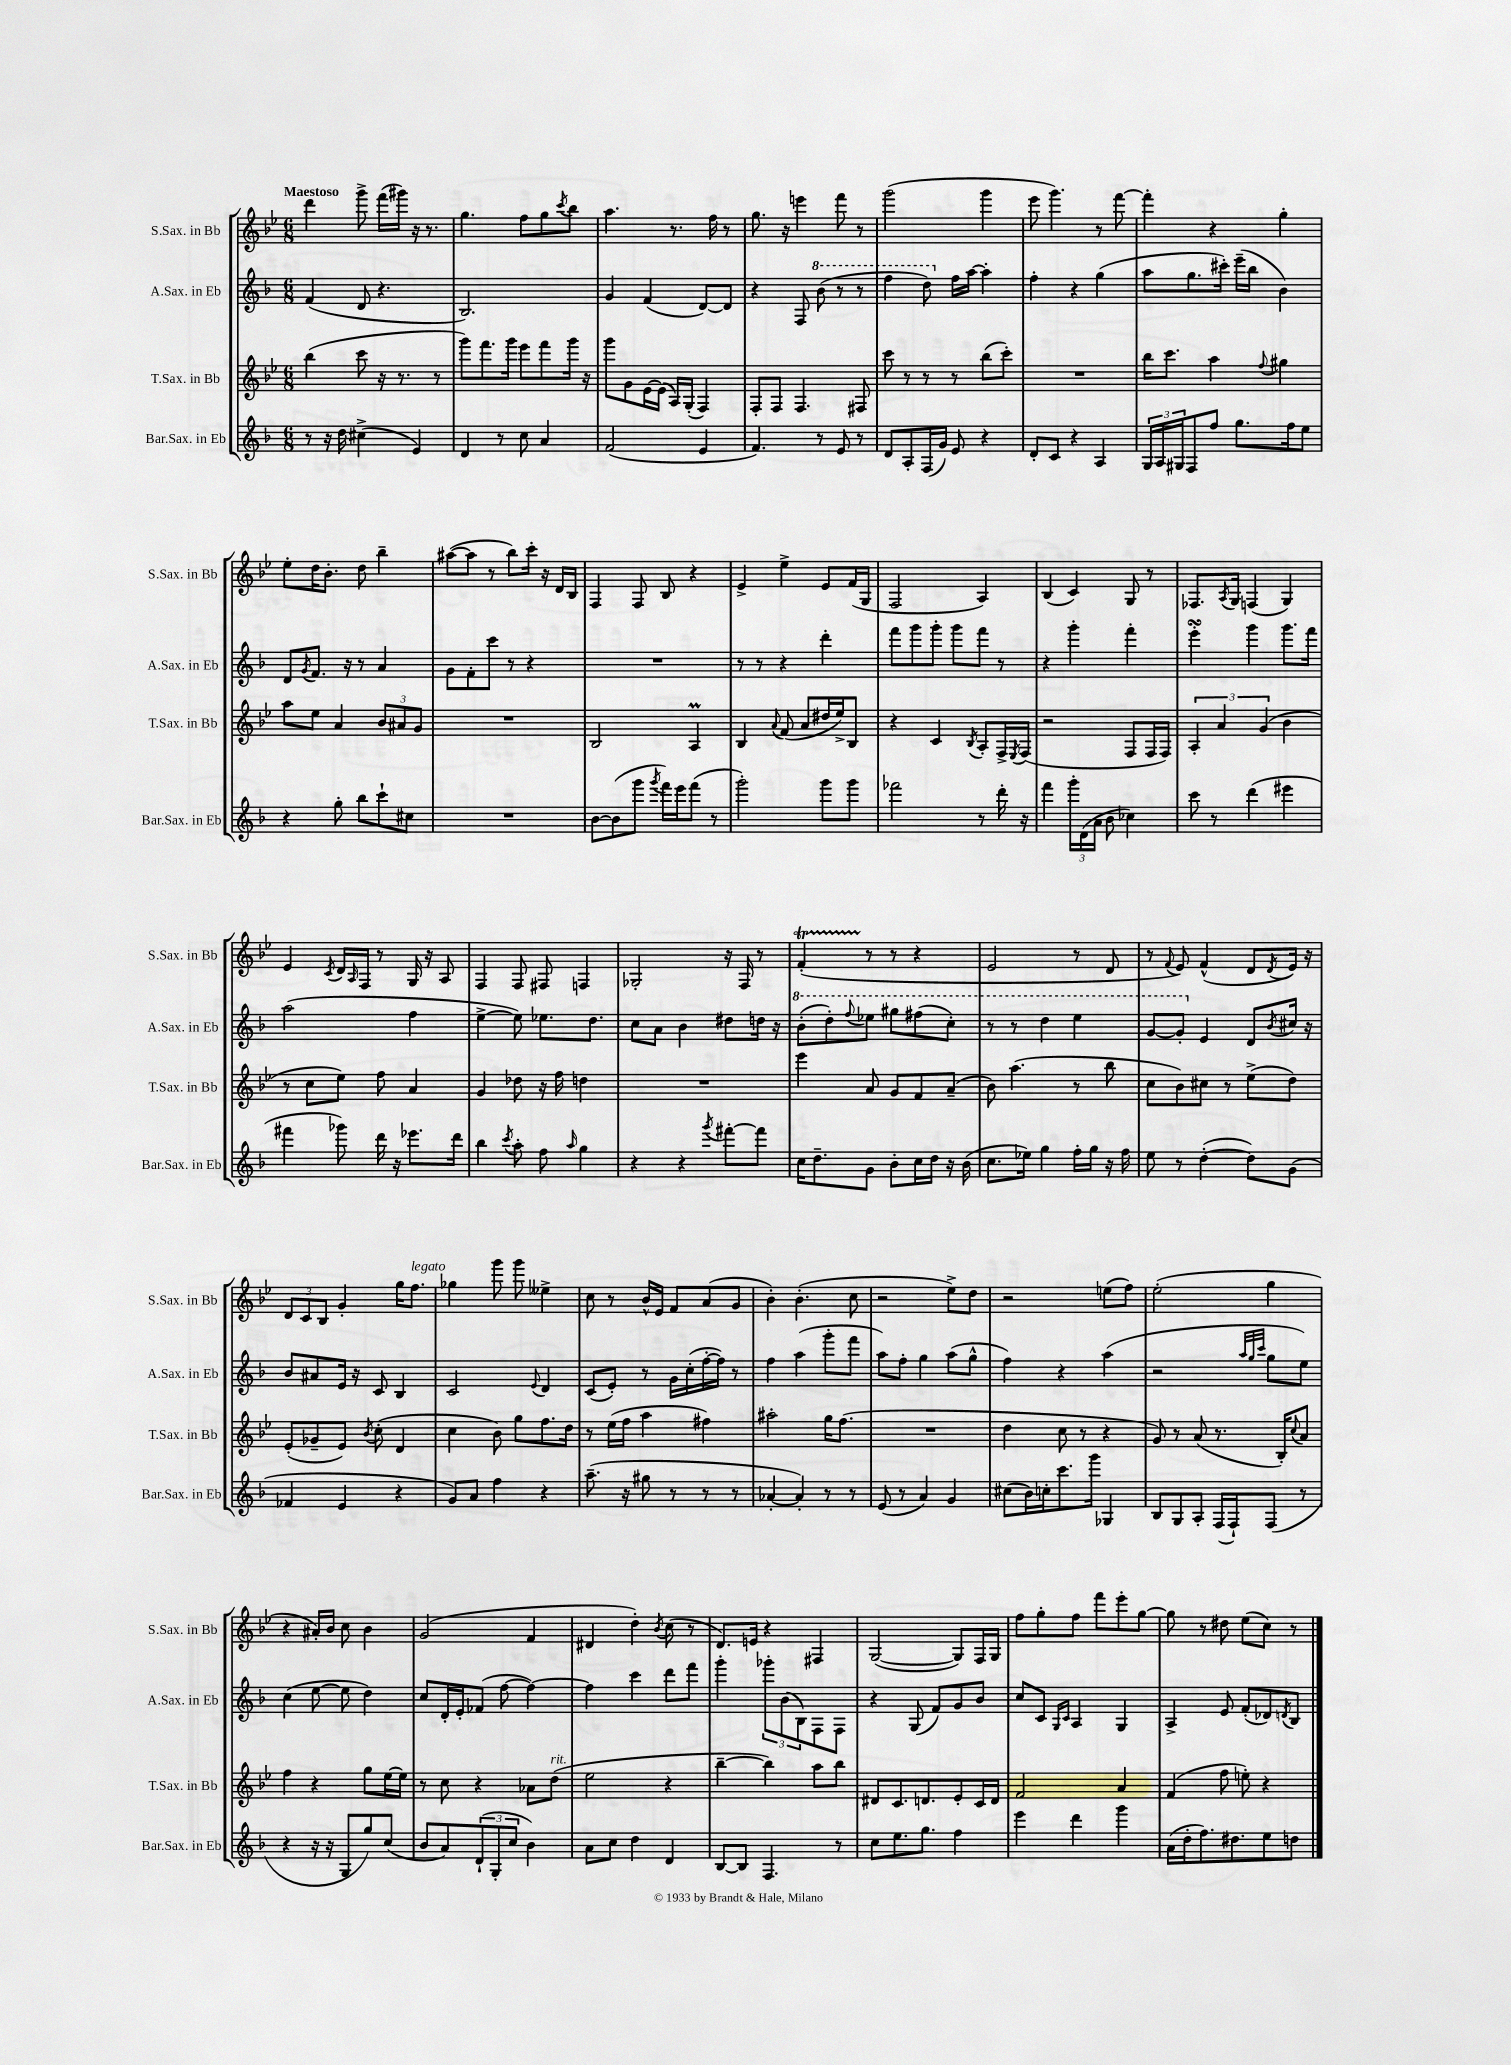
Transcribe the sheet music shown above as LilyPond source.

<<
\new StaffGroup <<
\new Staff = "s0" \with { instrumentName = "S.Sax. in Bb" shortInstrumentName = "S.Sax. in Bb" } {
    \clef treble \key bes \major \numericTimeSignature \time 6/8 \tempo "Maestoso"
    d'''4 g'''8-> f'''16( gis'''16) r16 r8. |
    g''4. f''8 g''8 \acciaccatura { c'''8 } bes''8 |
    a''4. r8. f''16 r8 |
    g''8. r16 e'''4 f'''8 r8 |
    g'''2( g'''4 |
    ees'''8 g'''4.) r8 f'''8~ |
    f'''4-. r4 g''4-. |
    ees''8-. d''16 bes'8.-. d''8 bes''4-- |
    ais''8~( ais''8 r8 bes''8) c'''16-. r16 d'16 bes16 |
    f4 f8 bes8 r4 |
    ees'4-> ees''4-> ees'8 f'16( g16 |
    f2 a4) |
    bes4( c'4) g8 r8 |
    fes8. \acciaccatura { a8 } g16 f4( g4) |
    ees'4 \acciaccatura { c'8 } d'16 \grace { a16 } f16 r8 g16 r16 a8 |
    f4 f8 fis8 f4 |
    ges2-. r16 f16 r8 |
    f'4-.\startTrillSpan( r8\stopTrillSpan r8 r4 |
    ees'2 r8 d'8 |
    r8 \appoggiatura { f'8 } ees'8) f'4-^( d'8 \acciaccatura { d'8 } ees'16) r16 |
    \tuplet 3/2 { d'8 c'8 bes8 } g'4-. g''16 f''8.^\markup { \italic "legato" } |
    ges''4 g'''8 g'''8 eeses''4-> |
    c''8 r8 bes'16-^ ees'16 f'8 a'8( g'8 |
    bes'4-.) bes'4.-.( c''8 |
    r2 ees''8->) d''8 |
    r2 e''8( f''8) |
    ees''2-.( g''4 |
    r4 ais'16-.) bes'16 c''8 bes'4 |
    g'2( f'4 |
    dis'4 d''4-.) \acciaccatura { bes'8 } c''8( r8 |
    d'8.) e'16 r4 fis4 |
    g2~( g8) f16 g16 |
    f''8 g''8-. f''8 f'''8 ees'''8-. g''8~ |
    g''8 r8 dis''8 ees''8( c''8) r8 \bar "|." |
}
\new Staff = "s1" \with { instrumentName = "A.Sax. in Eb" shortInstrumentName = "A.Sax. in Eb" } {
    \clef treble \key f \major \numericTimeSignature \time 6/8
    f'4( d'8 r4. |
    bes2.) |
    g'4 f'4( d'8~) d'8 |
    r4 f8 \ottava #1 bes''8( r8 r8 |
    f'''4 d'''8) \ottava #0 f''16 a''16~ a''4-. |
    f''4-. r4 g''4( |
    a''8 g''8. cis'''16-.) e'''16--( bes''16 bes'4) |
    d'8 \acciaccatura { g'8 } f'8. r16 r8 a'4 |
    g'8 f'8-. c'''8 r8 r4 |
    R2. |
    r8 r8 r4 d'''4-. |
    f'''8 g'''8 g'''8-. g'''8 f'''8 r8 |
    r4 g'''4-. f'''4-. |
    e'''4-.\turn g'''4 g'''8. f'''16 |
    a''2( f''4 |
    e''4~-> e''8) ees''8. d''8. |
    c''8 a'8 bes'4 dis''8 d''16 r16 |
    \ottava #1 bes''8-.( d'''8-.) \appoggiatura { f'''8 } ees'''8 gis'''8 fis'''8( c'''8-.) |
    r8 r8 d'''4 e'''4 |
    g''8~ g''8-. \ottava #0 e'4 d'8 \acciaccatura { bes'8 } cis''16 r16 |
    bes'8 ais'8 e'16 r16 c'8 bes4 |
    c'2 \appoggiatura { e'8 } d'4 |
    c'8( e'8-.) r8 g'16 c''16-.( f''16~-. f''16) r8 |
    f''4 a''4( g'''8-. f'''8 |
    a''8) f''8-. g''4 a''8( g''8-^ |
    f''4) r4 a''4( |
    r2 \grace { a''32 g''32 c'''32 } g''8 e''8) |
    c''4( e''8~ e''8 d''4) |
    c''8 d'16-. e'16-. fes'8( f''8~ f''4~) |
    f''4 c'''4 d'''8 f'''8 |
    g'''4-. \tuplet 3/2 { ges'''8-. bes'8( bes8) } f8 f8 |
    r4 g8( f'8) g'8 bes'8 |
    c''8 c'8 \grace { g16 c'16 } a4 g4 |
    a4-> e'8 f'8-.( des'8) \acciaccatura { d'8 } bes8 \bar "|." |
}
\new Staff = "s2" \with { instrumentName = "T.Sax. in Bb" shortInstrumentName = "T.Sax. in Bb" } {
    \clef treble \key bes \major \numericTimeSignature \time 6/8
    bes''4( c'''8 r16 r8. r8 |
    g'''8) f'''8. g'''16 ees'''8 f'''8 g'''16 r16 |
    g'''8 g'8 ees'16~ ees'16( a16) g16-.( f4) |
    f8-. f8 f4. fis8 |
    c'''8 r8 r8 r8 bes''8( c'''8-.) |
    R2. |
    bes''16 c'''8. a''4 \appoggiatura { f''8 } gis''4 |
    a''8 ees''8 a'4 \tuplet 3/2 { bes'8 ais'8 g'8 } |
    R2. |
    bes2 a4\prall |
    bes4 \appoggiatura { a'8 } f'8( a'8 dis''16 ees''16->) bes8 |
    r4 c'4 \acciaccatura { bes8 } a8-. f16-> \acciaccatura { ees8 } f16( |
    r2 f8 f16 f16) |
    \tuplet 3/2 { a4-. a'4 g'4( } bes'4 |
    r8 c''8 ees''8) f''8 a'4 |
    g'4 des''8 r16 f''16 d''4 |
    R2. |
    ees'''4 a'8 g'8 f'8 a'8--( |
    bes'8) a''4.( r8 bes''8 |
    c''8 bes'8) cis''8 r8 ees''8->( d''8) |
    ees'8-.( ges'8-- ees'8) \acciaccatura { bes'8 } c''8-.( d'4 |
    c''4 bes'8) g''8 f''8. d''16 |
    r8 ees''16( f''16 a''4 fis''4) |
    ais''2-. g''16 f''8.( |
    R2. |
    d''4 c''8 r8 r4 |
    g'8) r8 a'8( r8. bes16-.) \appoggiatura { c''8 } a'8 |
    f''4 r4 g''8 ees''16~ ees''16 |
    r8 c''8 r4 aes'8 d''8^\markup { \italic "rit." }( |
    ees''2 r4 |
    bes''4~-- bes''4) a''8 bes''8 |
    dis'8 c'8. d'8. ees'8-. c'16 d'16 |
    f'2 a'4 |
    f'4( f''8 e''8-.) r4 \bar "|." |
}
\new Staff = "s3" \with { instrumentName = "Bar.Sax. in Eb" shortInstrumentName = "Bar.Sax. in Eb" } {
    \clef treble \key f \major \numericTimeSignature \time 6/8
    r8 r16 d''16 cis''4->( e'4) |
    d'4 r8 c''8 a'4 |
    f'2( e'4 |
    f'4.) r8 e'8 r8 |
    d'8 a8-. f16( g'16) e'8 r4 |
    d'8-. c'8 r4 a4 |
    \tuplet 3/2 { g16 a16 gis16 } f8 f''8 g''8. f''16 e''8 |
    r4 g''8-. bes''8 c'''8-! cis''8 |
    R2. |
    bes'8~ bes'8( g'''8 \acciaccatura { g'''8 } f'''16) e'''16 f'''8( r8 |
    g'''2-.) g'''8 g'''8 |
    fes'''2 r8 d'''16-. r16 |
    f'''4 \tuplet 3/2 { g'''16-. d'16( a'16 } bes'8 ces''4) |
    c'''8 r8 d'''4( eis'''4 |
    fis'''4 ges'''8) d'''16 r16 ees'''8. d'''16 |
    bes''4 \acciaccatura { c'''8 } a''8-. f''8 \grace { a''16 } g''4 |
    r4 r4 \acciaccatura { g'''8 } fis'''8~-. fis'''8 |
    c''16 d''8.-- g'8 bes'8-. c''16 d''16 r16 bes'16( |
    c''8. ees''16) g''4 f''16-. g''16 r16 f''16 |
    e''8 r8 d''4~-.( d''8) g'8( |
    fes'4 e'4 r4 |
    g'8) a'8 f''4 r4 |
    a''8.--( r16 gis''8 r8 r8 r8 |
    aes'4~-. aes'4-.) r8 r8 |
    e'8( r8 a'4) g'4 |
    cis''8( bes'16) c''16-. c'''8. g'''16 ges4 |
    bes8 g8 a8-. f16( f16-!) f8( r8 |
    r4 r16 r16 g8 g''8) c''8( |
    bes'8 a'8) \tuplet 3/2 { d'8-!( g8-. c''8 } bes'4) |
    a'8 c''8 d''4 d'4 |
    bes8~ bes8 f4. r8 |
    c''8 e''8. g''8. f''4 |
    e'''4 d'''4 g'''4 |
    a'16( d''16-. f''8.) dis''8. e''8 d''8 \bar "|." |
}
>>
>>
\layout { \context { \Score \remove "Bar_number_engraver" } }
